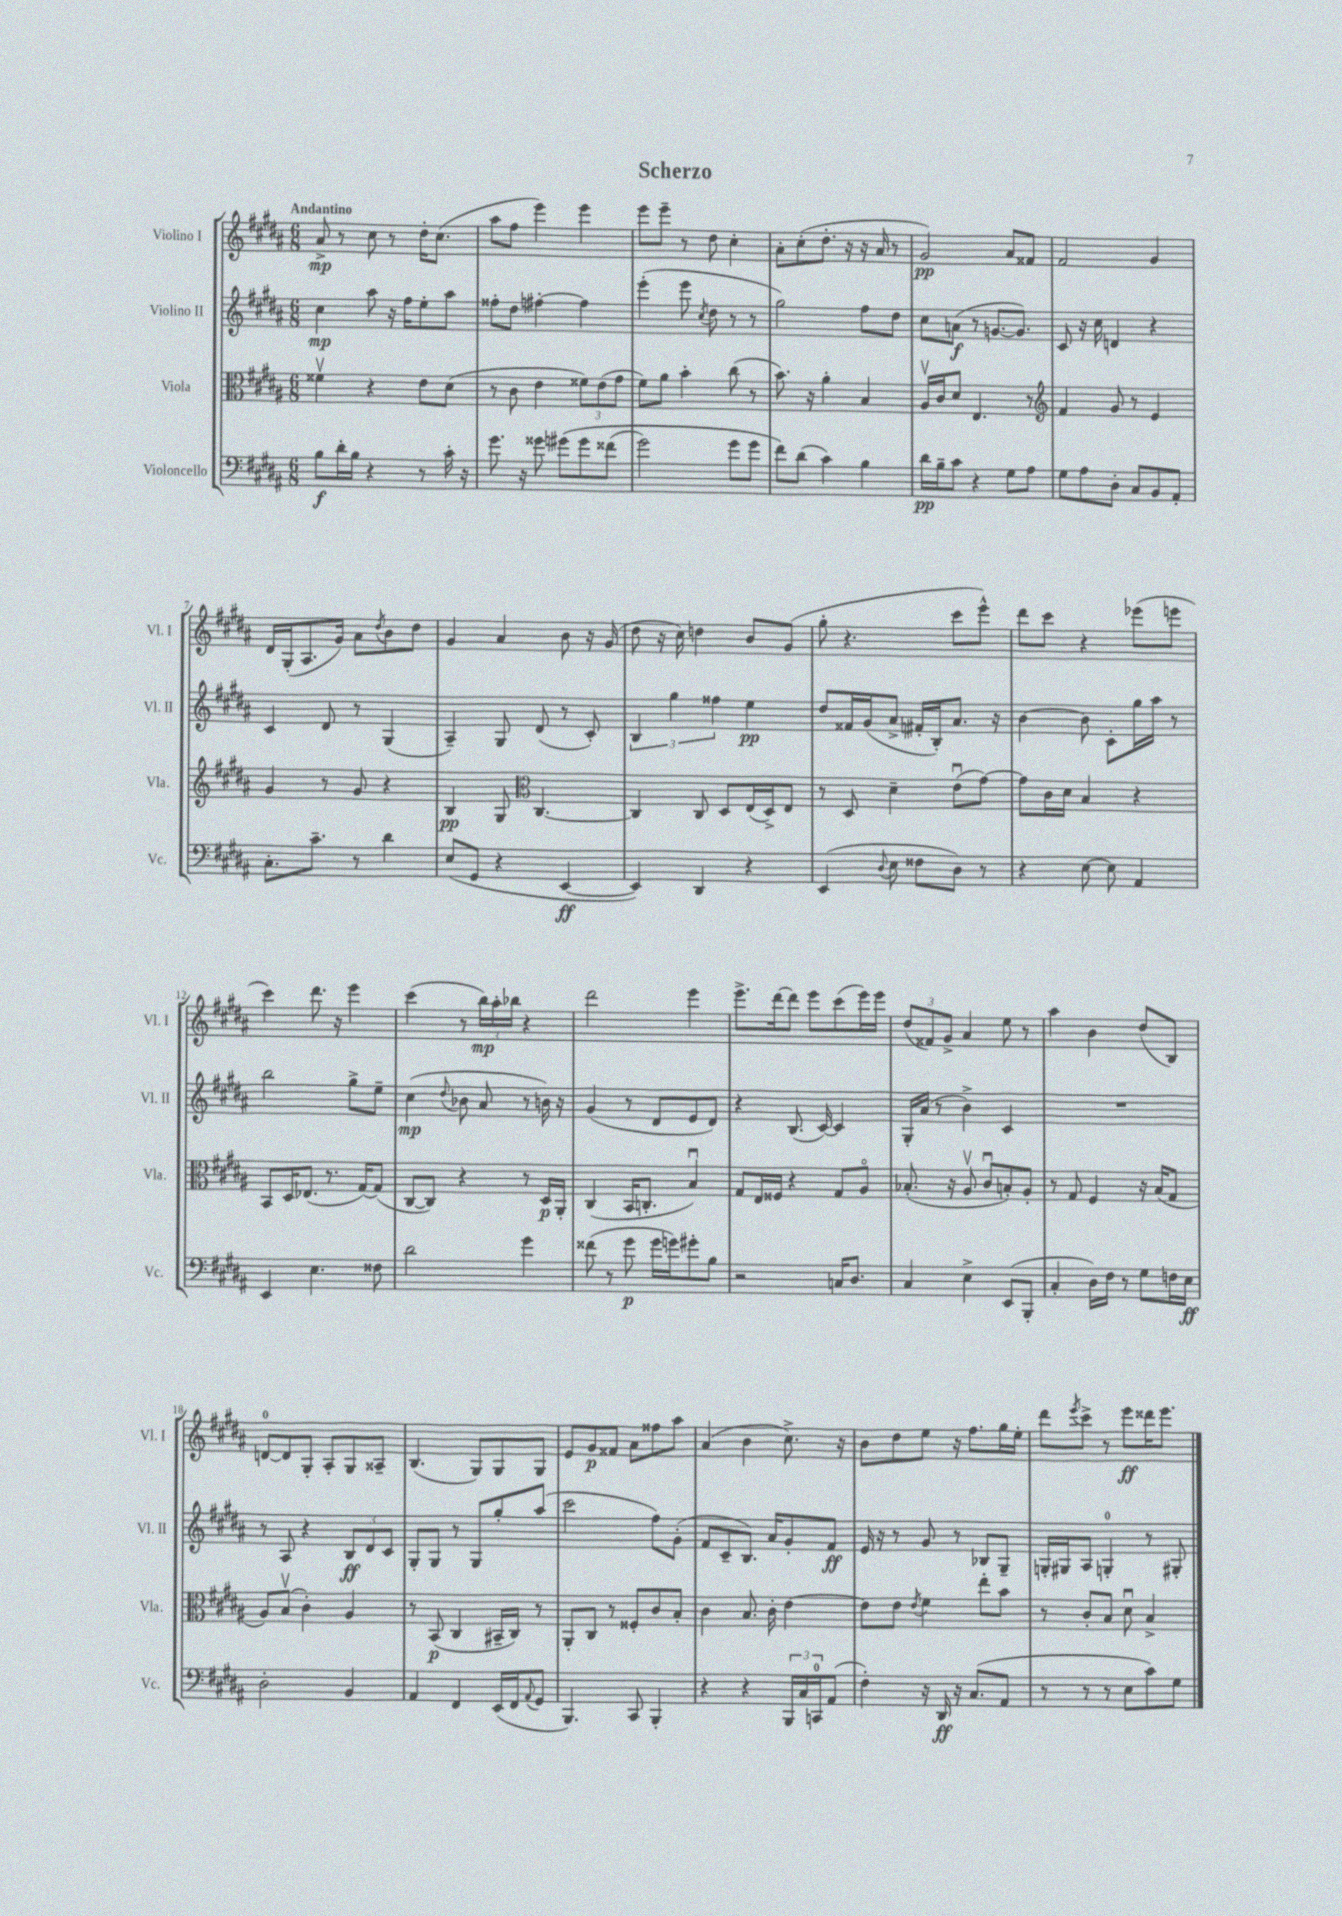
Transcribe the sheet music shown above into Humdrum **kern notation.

**kern	**dynam	**kern	**dynam	**kern	**dynam	**kern	**dynam
*part4	*part4	*part3	*part3	*part2	*part2	*part1	*part1
*staff4	*staff4	*staff3	*staff3	*staff2	*staff2	*staff1	*staff1
*I"Violoncello	*	*I"Viola	*	*I"Violino II	*	*I"Violino I	*
*I'Vc.	*	*I'Vla.	*	*I'Vl. II	*	*I'Vl. I	*
*clefF4	*	*clefC3	*	*clefG2	*	*clefG2	*
*k[f#c#g#d#a#]	*	*k[f#c#g#d#a#]	*	*k[f#c#g#d#a#]	*	*k[f#c#g#d#a#]	*
*M6/8	*	*M6/8	*	*M6/8	*	*M6/8	*
=1	=1	=1	=1	=1	=1	=1	=1
!	!	!	!	!	!	!LO:TX:a:B:t=Andantino	!
8B\L	f	4f##Xv\	.	4cc#\	mp	8a#^/	mp
16d#'\L	.	.	.	.	.	8r	.
16B\JJ	.	.	.	.	.	.	.
4r	.	4r	.	8aa#\	.	8cc#\	.
.	.	.	.	16r	.	8r	.
.	.	.	.	16ff#\KL	.	.	.
8r	.	8e\L	.	8ee'\	.	16dd#'\KL	.
.	.	.	.	.	.	(8.cc#\J	.
16c#'\	.	(8d#\J	.	8aa#\J	.	.	.
16r	.	.	.	.	.	.	.
=2	=2	=2	=2	=2	=2	=2	=2
8.g#\	.	8r	.	8ff##X'\L	.	8aa#\L	.
.	.	8c#\	.	8dd#\J	.	8ff#\J	.
16r	.	.	.	.	.	.	.
8g##X\	.	4e\	.	[4ff#X'\	.	4eee\)	.
(8g#X\L	.	.	.	.	.	.	.
8g#\	.	12f##X\L)	.	4ff#\]	.	4eee\	.
.	.	(12e\	.	.	.	.	.
(8f##X\J	.	.	.	.	.	.	.
.	.	12g#\J	.	.	.	.	.
=3	=3	=3	=3	=3	=3	=3	=3
2g#\)	.	8f#\L)	.	(4eee'\	.	8eee\L	.
.	.	8a#\J	.	.	.	8eee~\J	.
.	.	4b'\	.	8eee\	.	8r	.
.	.	.	.	8qcc#/	.	.	.
.	.	.	.	8dd#\	.	8dd#\	.
8g#\L	.	(8cc#\	.	8r	.	4cc#'\	.
8g#\J	.	8r	.	8r	.	.	.
=4	=4	=4	=4	=4	=4	=4	=4
8f#\L)	.	8.b\)	.	2gg#\)	.	8a#'\L	.
(8d#\J	.	.	.	.	.	(8cc#'\	.
.	.	16r	.	.	.	.	.
4c#\)	.	4a#'\	.	.	.	8.dd#'\J	.
.	.	.	.	.	.	16r	.
4B\	.	4B/	.	8ff#\L	.	16r	.
.	.	.	.	.	.	16a#/	.
.	.	.	.	8dd#\J	.	8r	.
=5	=5	=5	=5	=5	=5	=5	=5
16d#\LL	pp	16A#v/LL	.	8cc#\L	.	2g#/)	pp
16B~\J	.	16c#/J	.	.	.	.	.
8c#\J	.	8d#/J	.	(8an\J	f	.	.
4r	.	4.E/	.	8r	.	.	.
.	.	.	.	[8.gn/L	.	.	.
8G#\L	.	.	.	.	.	8a#/L	.
.	.	.	.	8.g/J])	.	.	.
8A#\J	.	8r	.	.	.	8f##X/J	.
=6	=6	=6	=6	=6	=6	=6	=6
*	*	*clefG2	*	*	*	*	*
8G#\L	.	4f#/	.	8c#/	.	2f#/	.
8A#\	.	.	.	16r	.	.	.
.	.	.	.	16cc#\	.	.	.
8D#'\J	.	8g#/	.	4dn/	.	.	.
8C#/L	.	8r	.	.	.	.	.
8BB/	.	4e/	.	4r	.	4g#/	.
8AA#'/J	.	.	.	.	.	.	.
!!LO:LB:g=z
=7	=7	=7	=7	=7	=7	=7	=7
8.C#'\L	.	4g#/	.	4c#/	.	16d#/LL	.
.	.	.	.	.	.	(16G#'/J	.
.	.	.	.	.	.	8.A#/	.
8.c#~\J	.	.	.	.	.	.	.
.	.	8r	.	8d#/	.	.	.
.	.	.	.	.	.	16g#/Jk)	.
8r	.	8g#/	.	8r	.	8a#\L	.
.	.	.	.	.	.	8qdd#/	.
4d#\	.	4r	.	(4G#/	.	8b\	.
.	.	.	.	.	.	8dd#\J	.
=8	=8	=8	=8	=8	=8	=8	=8
(8E/L	.	4B/	pp	4A#~/)	.	4g#/	.
8GG#/J	.	.	.	.	.	.	.
4r	.	8G#/	.	8G#/	.	4a#/	.
*	*	*clefC3	*	*	*	*	*
.	.	[4.C#/	.	(8d#/	.	.	.
[4EE/	ff	.	.	8r	.	8b\	.
.	.	.	.	8c#'/)	.	16r	.
.	.	.	.	.	.	(16g#/	.
=9	=9	=9	=9	=9	=9	=9	=9
4EE/])	.	4C#/]	.	6B/	.	8dd#\	.
.	.	.	.	.	.	16r	.
.	.	.	.	6gg#\	.	.	.
.	.	.	.	.	.	16cc#\)	.
4DD#/	.	8C#/	.	.	.	4ddn\	.
.	.	.	.	6ff##X\	.	.	.
.	.	8D#/L	.	.	.	.	.
4r	.	(16E/L	.	4ee\	pp	8b/L	.
.	.	16D#^/J)	.	.	.	.	.
.	.	8E/J	.	.	.	(8g#/J	.
=10	=10	=10	=10	=10	=10	=10	=10
(4EE/	.	8r	.	8dd#/L	.	8gg#'\	.
.	.	8D#/	.	16f##X/L	.	4.r	.
.	.	.	.	(16g#/J	.	.	.
8qqD#/	.	.	.	.	.	.	.
8E\	.	4d#~\	.	8a#^/J	.	.	.
8F##X\L	.	.	.	16f#X'/LL	.	.	.
.	.	.	.	16B'/J)	.	.	.
8D#\J)	.	(8eu\L	.	8.a#/J	.	8ccc#\L	.
8r	.	[8g#\J)	.	.	.	8eee^^\J)	.
.	.	.	.	16r	.	.	.
=11	=11	=11	=11	=11	=11	=11	=11
4r	.	8g#\L]	.	[4b\	.	8ddd#\L	.
.	.	16c#\L	.	.	.	8ccc#\J	.
.	.	16d#\JJ	.	.	.	.	.
[8E\	.	4B/	.	8b\]	.	4r	.
8E\]	.	.	.	8c#'\L	.	.	.
4AA#/	.	4r	.	16gg#\L	.	(8eee-X\L	.
.	.	.	.	16aa#\JJ	.	.	.
.	.	.	.	8r	.	8eeen\J	.
!!LO:LB:g=z
=12	=12	=12	=12	=12	=12	=12	=12
4EE/	.	8BB/L	.	2bb\	.	4ccc#\)	.
.	.	16D#/K	.	.	.	.	.
.	.	(8.E-X/J	.	.	.	.	.
4.E\	.	.	.	.	.	8.ddd#\	.
.	.	8.r	.	.	.	.	.
.	.	.	.	.	.	16r	.
.	.	.	.	8gg#^\L	.	4eee\	.
.	.	[16G#/KL)	.	.	.	.	.
8F##X\	.	(8G#/J]	.	8ee~\J	.	.	.
=13	=13	=13	=13	=13	=13	=13	=13
2d#\	.	[8C#/L	.	(4cc#\	mp	(4ccc#\	.
.	.	8C#/J])	.	.	.	.	.
.	.	.	.	8qqdd#/	.	.	.
.	.	4r	.	8b-X\	.	8r	.
.	.	.	.	8a#/	.	24bb\LL)	mp
.	.	.	.	.	.	24aa#'\	.
.	.	.	.	.	.	24bb-X\JJ	.
4g#\	.	8r	.	8r	.	4r	.
.	.	16D#/LL	p	16bn\)	.	.	.
.	.	16AA#'/JJ	.	16r	.	.	.
=14	=14	=14	=14	=14	=14	=14	=14
(8f##X\	.	(4C#/	.	(4g#/	.	2ddd#\	.
8r	.	.	.	.	.	.	.
8g#\	p	16BB/KL	.	8r	.	.	.
.	.	8.Cn'/J	.	.	.	.	.
16g#\LL	.	.	.	8d#/L	.	.	.
16gn\J)	.	.	.	.	.	.	.
8g#X'\	.	4Bu/)	.	8e/	.	4eee\	.
8B\J	.	.	.	8d#/J)	.	.	.
=15	=15	=15	=15	=15	=15	=15	=15
2r	.	8G#/L	.	4r	.	8.eee^\L	.
.	.	16E/L	.	.	.	.	.
.	.	16F##X/JJ	.	.	.	[16ddd#\k	.
.	.	4r	.	(8.B/	.	8ddd#\J]	.
.	.	.	.	.	.	8eee\L	.
.	.	.	.	[16c#/)	.	.	.
16Cn/KL	.	8G#/L	.	4c#/]	.	(8ccc#\	.
8.D#/J	.	.	.	.	.	.	.
.	.	8A#/J	.	.	.	16eee\L)	.
.	.	.	.	.	.	16eee\JJ	.
=16	=16	=16	=16	=16	=16	=16	=16
4C#/	.	(8.B-X'/	.	16G#'/LL	.	(12dd#/L	.
.	.	.	.	(16a#/JJ	.	.	.
.	.	.	.	.	.	12f##X/)	.
.	.	.	.	8r	.	.	.
.	.	.	.	.	.	12g#^/J	.
.	.	16r	.	.	.	.	.
4E^\	.	8A#v/	.	4b^\)	.	4a#/	.
.	.	8c#u/L	.	.	.	.	.
(8EE/L	.	8Bn'/)	.	4c#/	.	8ee\	.
8BBB'/J	.	8A#'/J	.	.	.	8r	.
=17	=17	=17	=17	=17	=17	=17	=17
4C#'/	.	8r	.	2.r	.	4aa#\	.
.	.	8G#/	.	.	.	.	.
16D#\LL)	.	4F#/	.	.	.	4b\	.
16F#\JJ	.	.	.	.	.	.	.
8r	.	.	.	.	.	.	.
8G#\L	.	16r	.	.	.	(8dd#/L	.
.	.	(16B/KL	.	.	.	.	.
16Fn\L	.	8G#/J	.	.	.	8B/J)	.
16E\JJ	ff	.	.	.	.	.	.
!!LO:LB:g=z
=18	=18	=18	=18	=18	=18	=18	=18
2D#'\	.	8A#/L)	.	8r	.	[8dn/L	.
.	.	(8Bv/J	.	8A#/	.	8d/]	.
.	.	4c#'\)	.	4r	.	8G#'/J	.
.	.	.	.	.	.	8A#'/L	.
4BB/	.	4A#/	.	12B/L	ff	8G#/	.
.	.	.	.	12d#/	.	.	.
.	.	.	.	.	.	8A##X~/J	.
.	.	.	.	12c#/J	.	.	.
=19	=19	=19	=19	=19	=19	=19	=19
4AA#/	.	8r	.	8G#'/L	.	(4.B/	.
.	.	(8BB/	p	8G#/J	.	.	.
4FF#/	.	4C#/	.	8r	.	.	.
.	.	.	.	8G#/L	.	8G#/L)	.
(16EE/LL	.	16BB#X~/LL	.	8gg#'/	.	8G#/	.
16FF#/J	.	16C#/JJ)	.	.	.	.	.
8qqAA#/	.	.	.	.	.	.	.
8GG#/J	.	8r	.	(8aa#/J	.	8G#/J	.
=20	=20	=20	=20	=20	=20	=20	=20
4.BBB/)	.	8AA#'/L	.	2ccc#\	.	8e/L	.
.	.	8C#/J	.	.	.	8g#/	p
.	.	8r	.	.	.	8f##X/J	.
8CC#/	.	8F##X'/L	.	.	.	8a#\L	.
4BBB'/	.	8c#/	.	8ff#\L)	.	8ff##X\	.
.	.	8B'/J	.	(8g#'\J	.	8aa#\J	.
=21	=21	=21	=21	=21	=21	=21	=21
4r	.	4c#\	.	8f#/L	.	(4a#/	.
.	.	.	.	8c#~/	.	.	.
4r	.	8.B/	.	8.B/J)	.	4b\	.
.	.	16c#'\	.	16a#/KL	.	.	.
24BBB/LL	.	[4e\	.	8g#'/	.	8.cc#^\)	.
24C#/	.	.	.	.	.	.	.
24CCn/J	.	.	.	.	.	.	.
(8AA#/J	.	.	.	8f#/J	ff	.	.
.	.	.	.	.	.	16r	.
=22	=22	=22	=22	=22	=22	=22	=22
4F#'\)	.	8e\L]	.	16e/	.	8b\L	.
.	.	.	.	16r	.	.	.
.	.	8e\J	.	8r	.	8dd#\	.
.	.	8qe/	.	.	.	.	.
16r	.	4f#\	.	8g#/	.	8ee\J	.
16DD#/	ff	.	.	.	.	.	.
16r	.	.	.	8r	.	16r	.
(8.C#/L	.	.	.	.	.	8.ff#\L	.
.	.	8ee'\L	.	8B-X/L	.	.	.
8AA#/J	.	8b\J	.	8G#~/J	.	16gg#\L	.
.	.	.	.	.	.	16ee'\JJ	.
=23	=23	=23	=23	=23	=23	=23	=23
8r	.	8r	.	16Gn'/LL	.	8ddd#\L	.
.	.	.	.	16G#X/J	.	.	.
.	.	.	.	.	.	8qeee/	.
8r	.	8c#'/L	.	8A#/J	.	8ccc#^\J	.
8r	.	8B/J	.	4Gn'/	.	8r	.
8E\L	.	8d#u\	.	.	.	8eee\L	ff
8c#\)	.	4B^/	.	8r	.	16ddd##X\K	.
.	.	.	.	.	.	8.eee\J	.
8G#\J	.	.	.	8G#X'/	.	.	.
==	==	==	==	==	==	==	==
*-	*-	*-	*-	*-	*-	*-	*-
